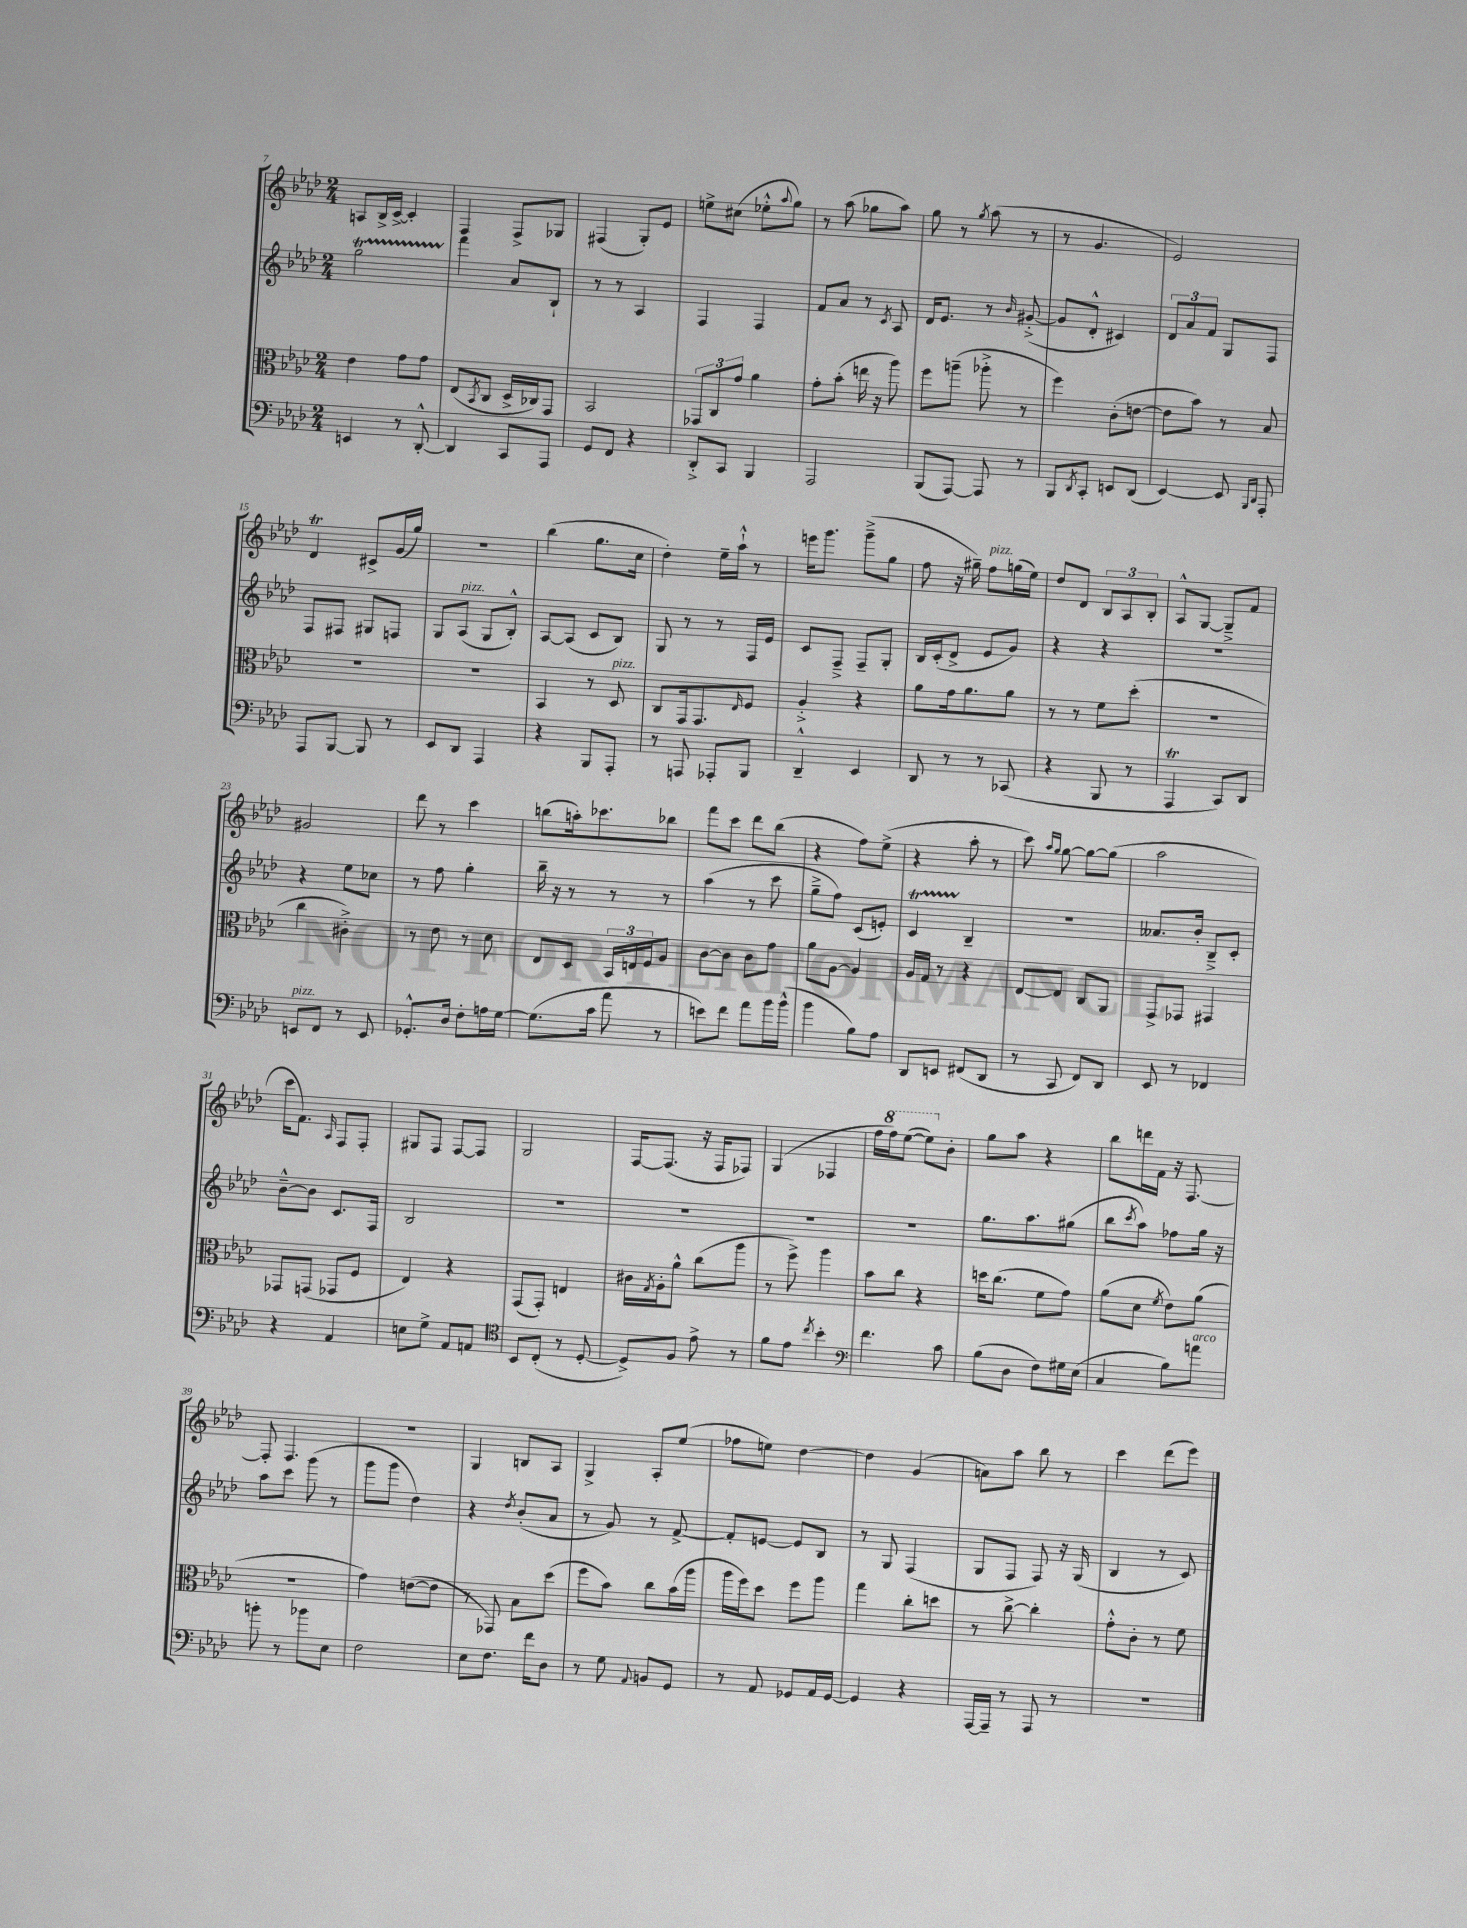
<<
\new StaffGroup <<
\new Staff = "s0" {
    \clef treble \key aes \major \numericTimeSignature \time 2/4
    a8 bes16-> c'16~-> c'4-. |
    f4 f8-> ges8 |
    fis4( g8-.) ees'8 |
    e''8-> cis''8( ees''8-.-^ \appoggiatura { aes''8 } g''8) |
    r8 aes''8( ges''8 aes''8) |
    g''8 r8 \acciaccatura { g''8 } aes''8( r8 |
    r8 g'4. |
    ees'2) |
    des'4\trill cis'8-> g'16( g''16) |
    R2 |
    bes''4( g''8. c''16 |
    des''4-.) ees''16-- aes''16-!-^ r8 |
    e'''16 g'''8. g'''8--->( g''8 |
    f''8 r16 gis''16--) f''8^\markup { \italic "pizz." } g''16( ees''16) |
    des''8 des'8 \tuplet 3/2 { bes8 aes8 bes8-. } |
    aes8-^ g8~ g8---> f'8 |
    gis'2 |
    des'''8 r8 c'''4 |
    b''8( a''16-.) ces'''8. bes''8 |
    f'''8 c'''8 des'''8 bes''8( |
    r4 f''8) ees''8->( |
    r4 aes''8-. r8 |
    c'''8) \grace { aes''16 g''16 } g''8~ g''8~ g''8( |
    aes''2 |
    c'''16 f'8.) \grace { aes16 } f8 f8-. |
    gis8 f8 f8~ f8 |
    g2 |
    f16~ f8.( r16 f16 fes8) |
    g4( fes4 |
    f''16 \ottava #1 f'''16) ees'''8~( ees'''8) \ottava #0 bes'8-. |
    g''8 aes''8 r4 |
    bes''8 d'''16 f'16 r16 f8.~ |
    f8-. f4. |
    R2 |
    g4 b8 aes8 |
    g4-> aes8-. ees''8( |
    fes''8 e''8) des''4~ |
    des''4 g'4( |
    a'8) aes''8 bes''8 r8 |
    c'''4 des'''8( ees'''8) \bar "|." |
}
\new Staff = "s1" {
    \clef treble \key aes \major \numericTimeSignature \time 2/4
    g''2\startTrillSpan |
    f'''4\stopTrillSpan aes'8 bes8-! |
    r8 r8 aes4 |
    f4 f4 |
    f'8 aes'8 r8 \acciaccatura { c'8 } aes8 |
    des'16 ees'8. r8 \grace { bes'16 } gis'8~-.->( |
    gis'8 des'8-.-^ cis'4) |
    \tuplet 3/2 { des'8 aes'8 f'8 } g8 f8 |
    f8 fis8 gis8 f8 |
    g8 aes8^\markup { \italic "pizz." }( g8 bes8-.-^) |
    aes8~ aes8( c'8 bes8) |
    g8 r8 r8 f16 ees'16 |
    c'8 f8---> f8-- g8-. |
    bes16 c'16-.( des'8-> ees'8 g'8) |
    r4 r4 |
    r2 |
    r4 ees''8 ces''8 |
    r8 f''8 g''4-. |
    bes''16-- r16 r8 r8 r8 |
    aes''4( r8 c'''8 |
    g''8---> f''8) c'8( e'8-.) |
    c'4\startTrillSpan bes4--\stopTrillSpan |
    r2 |
    aeses'8. bes'16-. bes8---> c'8-. |
    bes'8~---^ bes'8 c'8. f16 |
    bes2 |
    R2 |
    R2 |
    R2 |
    R2 |
    g''8. aes''8. gis''8( |
    bes''8 \acciaccatura { c'''8 } aes''8) fes''8 g''16 r16 |
    aes''8 c'''8 g'''8( r8 |
    g'''8 g'''8 des''4) |
    r4 \acciaccatura { des''8 } bes'8-.( aes'8 |
    r8 g'8) r8 f'8~-> |
    f'8-. e'8~ e'8 bes8 |
    r8 g8 f4( |
    g8 f8 f8) r16 g16( |
    bes4 r8 c'8) \bar "|." |
}
\new Staff = "s2" {
    \clef alto \key aes \major \numericTimeSignature \time 2/4
    ees'4 g'8 g'8 |
    ees8( \acciaccatura { bes,8 } c8 des16-> ces16) g,8 |
    bes,2 |
    \tuplet 3/2 { ges,8 c8 g'8 } aes'4 |
    g'8-. bes'8-.( e''16 r16 aes''8) |
    f''8 a''8--( aes''8-.-> r8 |
    f''4) c'8-.( e'8~ |
    e'8 bes'8) r8 bes8 |
    R2 |
    R2 |
    bes,4 r8 des8^\markup { \italic "pizz." } |
    c8 g,16 g,8. \grace { ees16 } f8 |
    aes4-.-> r4 |
    aes'8 g'16 aes'8. aes'8 |
    r8 r8 f'8 des''8-.( |
    r2 |
    c''4 cis'4-.->) |
    r8 ees'8 r8 des'8 |
    ees8 des8 \tuplet 3/2 { bes,16 e16 f16 } aes8 |
    c'8~ c'8 c'8 g'8 |
    aes'8 aes8~ aes4 |
    aes16 g16 r8 r4 |
    ees8~ ees8 c8 aes,8 |
    g,8-> ges,8 gis,4 |
    ges,8 g,8( ges,8 f8 |
    ees4) r4 |
    g,8( g,8-.) e4 |
    cis'16 \acciaccatura { g8 } aes16-. aes'8-^ c''8( aes''8 |
    r8 f''8->) aes''4 |
    bes'8 c''8 r4 |
    d''16 c''8.( f'8 g'8) |
    aes'8( des'8 \acciaccatura { f'8 } ees'8) aes'8( |
    R2 |
    g'4) e'8~( e'8 |
    r8 ges,8) bes8 des''8( |
    f''8 bes'8) c''8 bes'16( aes''16 |
    aes''16 f''16) des''8 f''8 aes''8 |
    g''4 c''8-. d''8 |
    r8 c''8~-> c''4-. |
    g'8-.-^ c'8-. r8 f'8 \bar "|." |
}
\new Staff = "s3" {
    \clef bass \key aes \major \numericTimeSignature \time 2/4
    e,4 r8 des,8~-.-^ |
    des,4 c,8 aes,,8 |
    g,8 f,8 r4 |
    des,8-.-> c,8 bes,,4 |
    aes,,2 |
    bes,,8( aes,,8~) aes,,8 r8 |
    bes,,8 \acciaccatura { des,8 } c,8-. e,8 des,8( |
    ees,4~) ees,8 \grace { bes,,16 des,16 } aes,,8-. |
    aes,,8 bes,,8~ bes,,8 r8 |
    ees,8 des,8 aes,,4 |
    r4 bes,,8 aes,,8-. |
    r8 a,,8 aes,,8-. bes,,8 |
    des,4---^ ees,4 |
    des,8 r8 r8 ces,8( |
    r4 bes,,8 r8 |
    aes,,4\trill c,8) des,8 |
    e,8^\markup { \italic "pizz." } f,8 r8 e,8 |
    ges,8.-.-^ des16 f8-. a16 g16~ |
    g8.( c'16 aes'8 r8 |
    e'8) f'8 aes'8 bes'16 bes'16-^( |
    bes'4 bes8) aes8 |
    des,8 e,8 fis,8( des,8 |
    r8 c,8 f,8) des,8 |
    ees,8 r8 fes,4 |
    r4 aes,4 |
    e8 g8-> aes,8 a,8 |
    \clef tenor bes,8 c8-.( r8 des8~-. |
    des8->) f8 ees'8-> r8 |
    f'8 ees'8 \acciaccatura { c''8 } bes'4-. |
    \clef bass f'4. c'8 |
    bes8( des8 f8) gis16 ees16( |
    c4 bes8) a'8^\markup { \italic "arco" } |
    b'8-. r8 bes'8 ees8 |
    f2 |
    ees8 f8. f'16 des8 |
    r8 g8 \appoggiatura { aes,8 } b,8 g,8 |
    r8 aes,8 ges,8 aes,16 ges,16~ |
    ges,4 r4 |
    aes,,16~ aes,,16-- r8 aes,,8 r8 |
    R2 \bar "|." |
}
>>
>>
\layout { \context { \Score currentBarNumber = #7 } }
